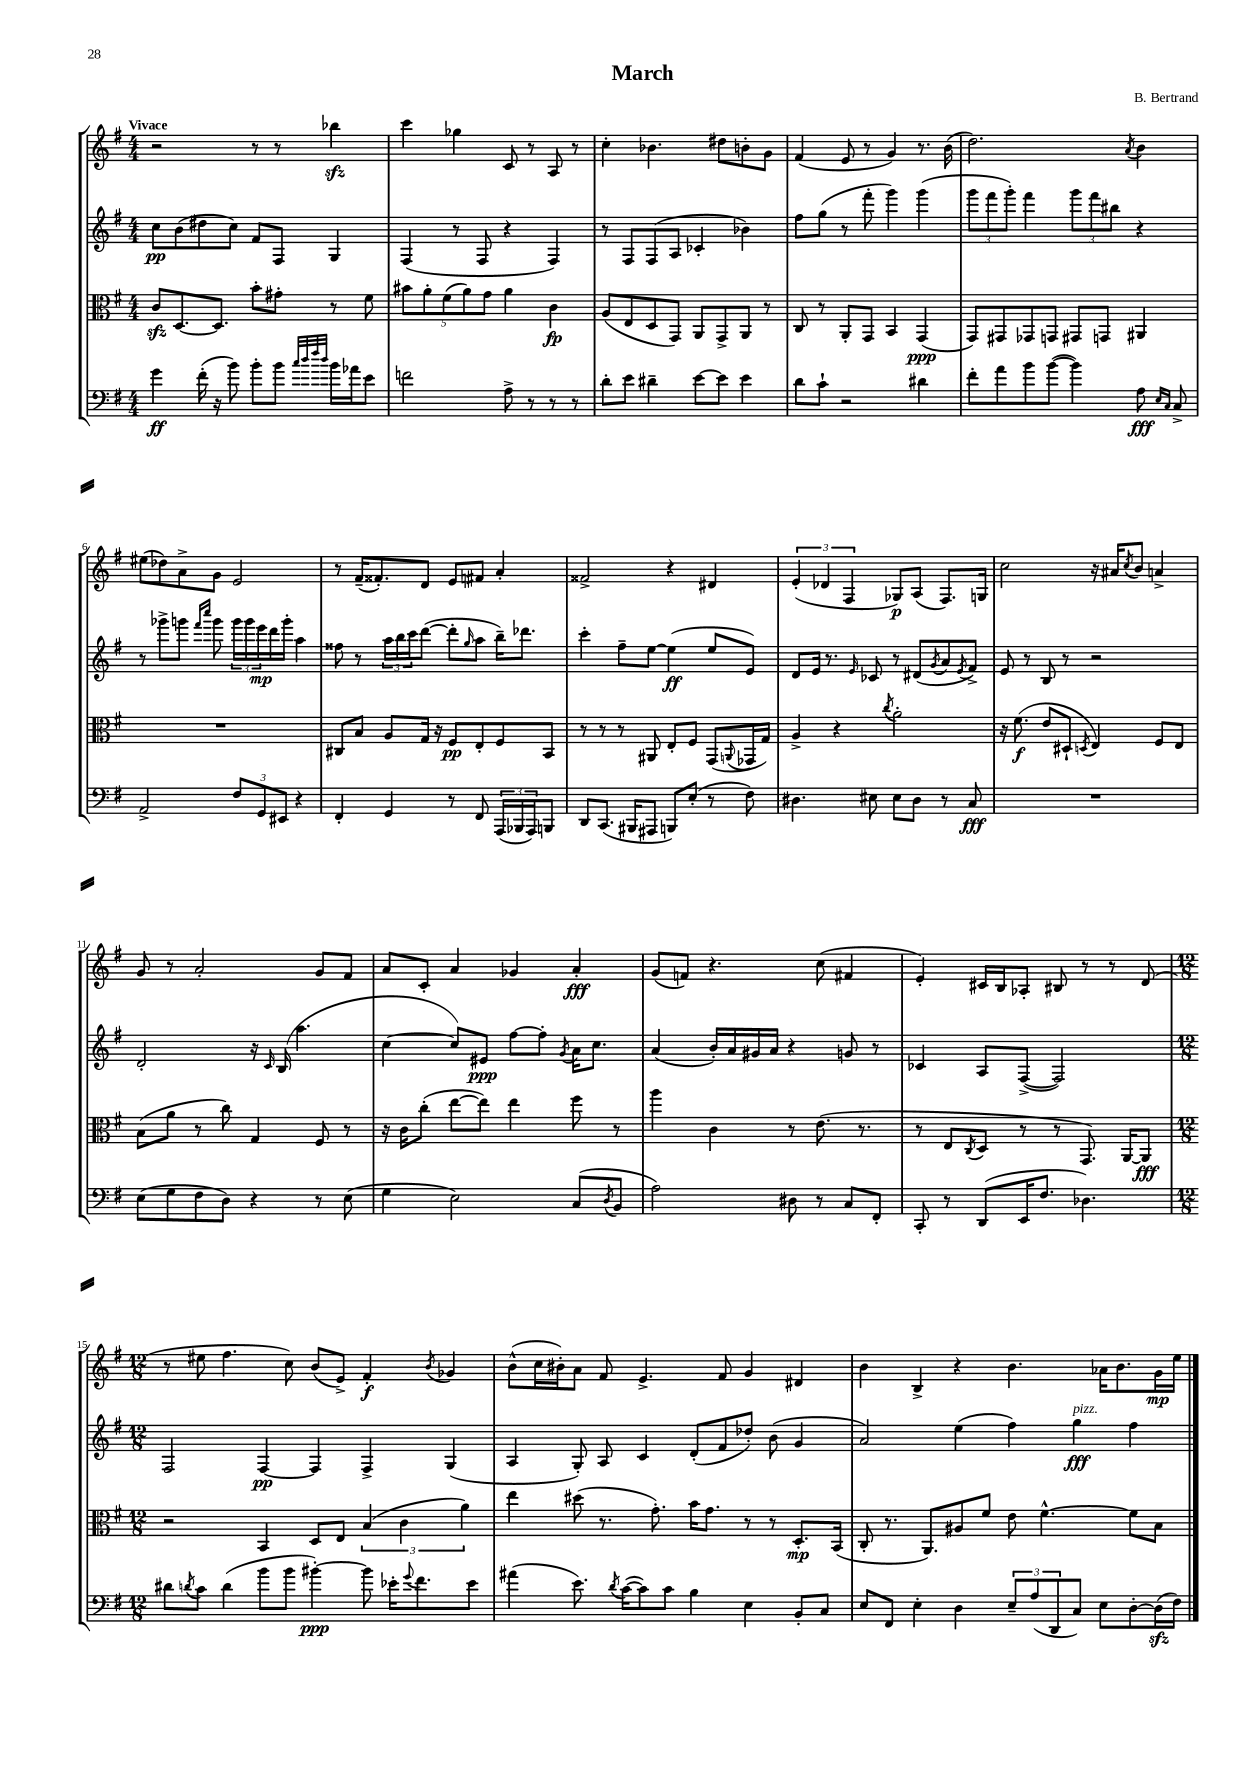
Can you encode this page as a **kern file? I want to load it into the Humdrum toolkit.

**kern	**kern	**kern	**kern
*staff4	*staff3	*staff2	*staff1
*clefF4	*clefC3	*clefG2	*clefG2
*k[f#]	*k[f#]	*k[f#]	*k[f#]
*M4/4	*M4/4	*M4/4	*M4/4
4g	8c	8cc	2r
.	[8.D	(8b	.
(16f#'	.	8dd#	.
16r	8.D]	.	.
8b)	.	8cc)	.
8b'	8b'	8f#	8r
8b	8g#'	8F#	8r
32qqcc	.	.	.
32qqdd	.	.	.
32qqff#	.	.	.
32qqdd	.	.	.
16b	8r	4G	4bb-
16a-	.	.	.
8e	8f#	.	.
=	=	=	=
2f	10b#	(4F#	4ccc
.	10a'	.	.
.	(10f#	.	.
.	.	8r	4gg-
.	10a)	.	.
.	.	8F#	.
.	10g	.	.
8A^	4a	4r	8c
8r	.	.	8r
8r	4c	4F#)	8A
8r	.	.	8r
=	=	=	=
8d'	(8A	8r	4cc'
8e	8E	8F#	.
4d#~	8D	(8F#	4.b-
.	8GG)	8A	.
[8e	8AA	4c-'	.
8e]	8GG^	.	8dd#
4e	8AA	4b-)	8b'
.	8r	.	8g
=	=	=	=
8d	8C	8ff#	(4f#
8c`	8r	(8gg	.
2r	8AA'	8r	8e
.	8GG	8fff#'	8r
.	4BB	4ggg)	4g)
4d#	(4GG	(4ggg	8.r
.	.	.	(16b
=	=	=	=
8f#'	8GG)	12ggg	2.dd)
.	.	12fff#	.
8a	8GG#	.	.
.	.	12ggg')	.
8b	8GG-	4fff#	.
([8b	8GG	.	.
4b])	8GG#	12ggg	.
.	.	12fff#	.
.	8GG	.	.
.	.	12bb#	.
.	.	.	8qa
8A	4AA#	4r	4b
16qqE	.	.	.
16qqC	.	.	.
8C^	.	.	.
=	=	=	=
2AA^	1r	8r	(8ee#
.	.	8ggg-^	8dd-)
.	.	8ggg	8a^
.	.	16qqfff#	.
.	.	16qqcccc	.
.	.	8ggg	8g
12F#	.	24ggg	2e
.	.	24ggg	.
12GG	.	24eee	.
.	.	16ddd	.
12EE#	.	.	.
.	.	16ggg'	.
4r	.	4aa	.
=	=	=	=
4FF#'	8C#	8ff##	8r
.	8B	8r	(16f#~
.	.	.	8.f##')
4GG	8A	24aa	.
.	.	24bb	.
.	.	24ccc	.
.	16G	([8ddd	8d
.	16r	.	.
8r	8F#	8ddd']	8e
.	.	16qqgg	.
8FF#	8E'	8aa	8f#
(24AAA	8F#	16bb~)	4a'
24BBB-	.	.	.
.	.	8.ddd-	.
24AAA)	.	.	.
8BBB	8BB	.	.
=	=	=	=
8DD	8r	4ccc'	2f##^
(8.CC	8r	.	.
.	8r	8ff#~	.
16BBB#	.	.	.
8AAA#	8AA#	[8ee	.
8BBB)	8E'	(4ee]	4r
(8E'	8F#	.	.
8r	(8GG	8ee	4d#
.	8qqAA	.	.
8F#)	16GG-	8e)	.
.	16G)	.	.
=	=	=	=
4.D#	4A^	8d	(6e'
.	.	16e	.
.	.	.	6d-
.	.	8.r	.
.	4r	.	.
.	.	.	6F#
.	.	16qqe	.
8E#	.	8c-	.
.	8qcc	.	.
8E#	2a'	8r	8G-)
8D#	.	(8d#	(8A
.	.	8qg	.
8r	.	8a	8.F#)
.	.	8qe	.
8C	.	8f#^)	.
.	.	.	16G
=	=	=	=
1r	16r	8e	2cc
.	(8.f#	.	.
.	.	8r	.
.	8e	8B	.
.	8D#`	8r	.
.	8qD	.	.
.	4E)	2r	16r
.	.	.	16a#
.	.	.	8qcc
.	.	.	8b
.	8F#	.	4a^
.	8E	.	.
=	=	=	=
(8E	(8B	2d'	8g
8G	8a	.	8r
8F#	8r	.	2a'
8D)	8cc)	.	.
4r	4G	16r	.
.	.	16qqc	.
.	.	(16B	.
.	.	4.aa	.
8r	8F#	.	8g
(8E	8r	.	8f#
=	=	=	=
4G	16r	[4cc	8a
.	16c	.	.
.	(8cc'	.	8c'
2E)	[8ee	8cc])	4a
.	8ee])	8e#	.
.	4ee	[8ff#	4g-
.	.	8ff#']	.
.	.	8qg	.
(8C	8ff#	16a	4a'
.	.	8.cc	.
8qD	.	.	.
8BB	8r	.	.
=	=	=	=
2A)	4aa	(4a	(8g
.	.	.	8f)
.	4c	16b')	4.r
.	.	16a	.
.	.	16g#	.
.	.	16a	.
8D#	8r	4r	.
8r	(8.e	.	(8cc
8C	.	8g	4f#
.	8.r	.	.
8FF#'	.	8r	.
=	=	=	=
8CC'	8r	4c-	4e')
8r	8E	.	.
.	8qC	.	.
(8DD	8D	8A	16c#
.	.	.	16B
16EE	8r	([8F#^	8A-'
8.F#	.	.	.
.	8r	2F#])	8B#
4.D-)	8.GG)	.	8r
.	.	.	8r
.	[16AA	.	.
.	8AA]	.	(8d
=	=	=	=
*M12/8	*M12/8	*M12/8	*M12/8
8d#	2r	2F#	8r
8qd	.	.	.
8c	.	.	8ee#
(4d	.	.	4.ff#
8b	4BB	[4F#	.
8b	.	.	8cc)
[4b#')	8D	4F#]	(8b
.	8E	.	8e^)
8b#]	(6B	4F#^	4f#'
16e-'	.	.	.
.	6c	.	.
8qqg	.	.	.
8.f#	.	.	.
.	.	.	8qb
.	.	(4G	4g-
.	6a)	.	.
8e-	.	.	.
=	=	=	=
(4a#	4ee	4A	(8b^^
.	.	.	16cc
.	.	.	16b#')
8.e)	(8dd#	8G')	8a
.	8.r	8A	8f#
8qd	.	.	.
([16c	.	.	.
8c])	.	4c	4.e^
.	8.g')	.	.
8c	.	.	.
4B	16b	(8d'	.
.	8.g	.	.
.	.	8f#	8f#
4E	8r	8dd-')	4g
.	8r	(8b	.
8BB'	8.D'	4g	4d#
8C	.	.	.
.	(16BB	.	.
=	=	=	=
8E	8C'	2a)	4b
8FF#	8.r	.	.
4E'	.	.	4B^
.	8.AA)	.	.
4D	8A#	(4ee	4r
.	8f#	.	.
12E~	8e	4ff#)	4.b
(12A	.	.	.
.	[4.f#^^	.	.
12DD	.	.	.
8C)	.	4gg	.
8E	.	.	16a-
.	.	.	8.b
[8D'	8f#]	4ff#	.
(16D]	8B	.	16g
16F#)	.	.	16ee
==	==	==	==
*-	*-	*-	*-
